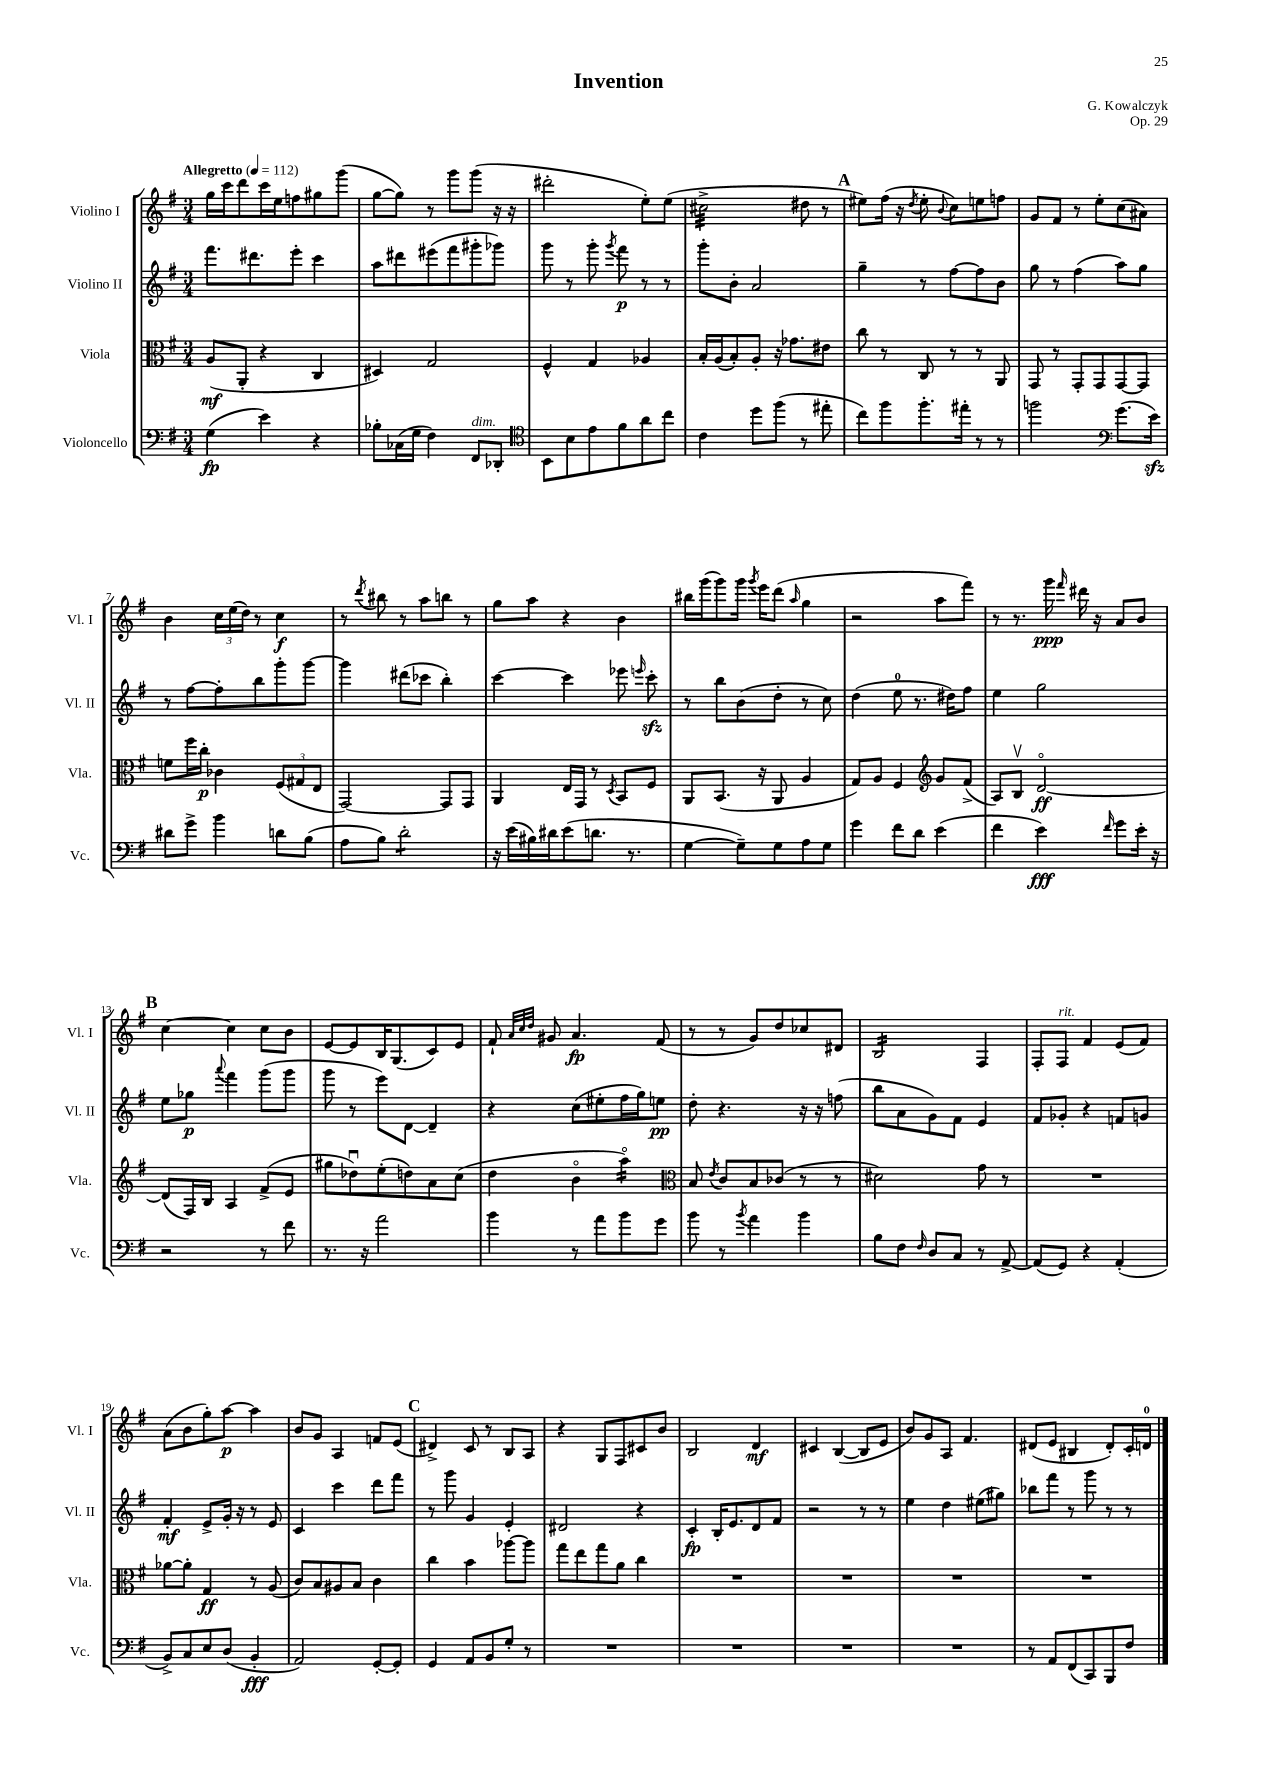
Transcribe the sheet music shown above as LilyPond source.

\header { title = "Invention" composer = "G. Kowalczyk" opus = "Op. 29" }
<<
\new StaffGroup <<
\new Staff = "s0" \with { instrumentName = "Violino I" shortInstrumentName = "Vl. I" } {
    \clef treble \key g \major \numericTimeSignature \time 3/4 \tempo "Allegretto" 4 = 112
    \autoBeamOff g''16[ c'''16 d'''8 c'''16 e''16 f''8 gis''8 g'''8]( |
    g''8[~ g''8]) r8 g'''8[ g'''8]( r16 r16 |
    dis'''2-. e''8[-.) e''8]( |
    cis''2:32-> dis''8 r8 |
    \mark \markup { \bold "A" } eis''8[) fis''16]( r16 \acciaccatura { d''8 } eis''8-. \appoggiatura { b'8 } c''8[) e''8 f''8] |
    g'8[ fis'8] r8 e''8[-. c''8( ais'8]) |
    b'4 \tuplet 3/2 { c''16[ e''16( d''16]) } r8 c''4\f |
    r8 \acciaccatura { d'''8 } bis''8 r8 a''8[ b''8] r8 |
    g''8[ a''8] r4 b'4 |
    bis''16[ g'''16( g'''8) g'''16] \acciaccatura { g'''8 } e'''16[ d'''8]( \grace { a''16 } g''4 |
    r2 a''8[ fis'''8]) |
    r8 r8. g'''16\ppp \grace { fis'''16 } dis'''16 r16 a'8[ b'8] |
    \mark \markup { \bold "B" } c''4~ c''4 c''8[ b'8] |
    e'8[~ e'8 b16 g8.( c'8) e'8] |
    fis'8-! \grace { a'32[ c''32 d''32] } gis'8 a'4.\fp fis'8( |
    r8 r8 g'8[) d''8 ces''8 dis'8] |
    b2:16 fis4 |
    fis8[-. fis8]^\markup { \italic "rit." } fis'4 e'8[( fis'8]) |
    a'8[( b'8 g''8-.) a''8]~\p a''4 |
    b'8[ g'8] a4 f'8[ e'8]( |
    \mark \markup { \bold "C" } dis'4->) c'8 r8 b8[ a8] |
    r4 g8[ fis8 cis'8 b'8] |
    b2 d'4\mf |
    cis'4 b4~( b8[ e'8] |
    b'8[) g'8 a8] fis'4. |
    dis'8[( e'8] bis4 dis'8[-.) c'16-. d'16]-0 \bar "|." |
}
\new Staff = "s1" \with { instrumentName = "Violino II" shortInstrumentName = "Vl. II" } {
    \clef treble \key g \major \numericTimeSignature \time 3/4
    \autoBeamOff fis'''8.[ dis'''8. e'''8]-. c'''4 |
    a''8[ dis'''8 eis'''8( fis'''8 gis'''8-. ges'''8]) |
    g'''8 r8 g'''8-. \acciaccatura { g'''8 } fis'''8\p r8 r8 |
    g'''8[-. b'8]-. a'2 |
    \mark \markup { \bold "A" } g''4-- r8 fis''8[~ fis''8 b'8] |
    g''8 r8 fis''4( a''8[) g''8] |
    r8 fis''8[~ fis''8-. b''8 g'''8-. g'''8]~ |
    g'''4 dis'''8[( ces'''8] b''4-.) |
    c'''4~ c'''4 ees'''8 \grace { e'''16 } c'''8-.\sfz |
    r8 b''8[ b'8( d''8]-. r8 c''8) |
    d''4( e''8-0 r8. dis''16[) fis''8] |
    e''4 g''2 |
    \mark \markup { \bold "B" } e''8[ ges''8]\p \appoggiatura { a'''8 } fis'''4 g'''8[( g'''8] |
    g'''8 r8 e'''8[) d'8]~ d'4-- |
    r4 c''8[( eis''8-. fis''16 g''16) e''8]\pp |
    d''8-. r4. r16 r16 f''8( |
    b''8[ a'8 g'8) fis'8] e'4 |
    fis'8[ ges'8]-. r4 f'8[ g'8] |
    fis'4-.\mf e'8[-> g'16]-. r16 r8 e'8 |
    c'4 c'''4 d'''8[ fis'''8] |
    \mark \markup { \bold "C" } r8 g'''8 g'4 e'4-. |
    dis'2 r4 |
    c'4-.\fp b16[-. e'8. d'8 fis'8] |
    r2 r8 r8 |
    e''4 d''4 eis''8[( gis''8]) |
    bes''8[ fis'''8] r8 g'''8 r8 r8 \bar "|." |
}
\new Staff = "s2" \with { instrumentName = "Viola" shortInstrumentName = "Vla." } {
    \clef alto \key g \major \numericTimeSignature \time 3/4
    \autoBeamOff a8[\mf( a,8]-. r4 c4 |
    dis4) g2 |
    fis4-^ g4 aes4 |
    b16[-. a16( b8-.) a8]-. r16 ges'8.[ eis'8] |
    \mark \markup { \bold "A" } c''8 r8 c8 r8 r8 a,8 |
    g,8 r8 g,8[-. g,8 g,8~ g,8] |
    f'8[ fis''16 c''16]-.\p ces'4 \tuplet 3/2 { fis8[( gis8 e8] } |
    g,2~) g,8[ g,8] |
    a,4 e16[ g,16] r8 \acciaccatura { d8 } b,8[ fis8] |
    a,8[ b,8.]( r16 a,8 a4 |
    g8[) a8] fis4 \clef treble g'8[ fis'8]->( |
    a8[) b8]\upbow d'2~\flageolet\ff |
    \mark \markup { \bold "B" } d'8[( fis16) b16] a4 fis'8[->( e'8] |
    gis''8[ des''8\downbow) e''8-.( d''8) a'8 c''8]( |
    d''4 b'4\flageolet a''4:16\flageolet) |
    \clef alto b8 \acciaccatura { e'8 } c'8[ b8 ces'8]( r8 r8 |
    dis'2) g'8 r8 |
    R2. |
    aes'8[~ aes'8]-. g4\ff r8 a8( |
    c'8[) b8 ais8 b8] c'4 |
    \mark \markup { \bold "C" } c''4 b'4 aes''8[~ aes''8] |
    g''8[ e''8 g''8 a'8] c''4 |
    R2. |
    R2. |
    R2. |
    R2. \bar "|." |
}
\new Staff = "s3" \with { instrumentName = "Violoncello" shortInstrumentName = "Vc." } {
    \clef bass \key g \major \numericTimeSignature \time 3/4
    \autoBeamOff g4\fp( e'4) r4 |
    bes8[-. ces16( g16] fis4) fis,8[^\markup { \italic "dim." } des,8]-. |
    \clef tenor b,8[ b8 e'8 fis'8 a'8 c''8] |
    c'4 d''8[ fis''8]( r8 eis''8-. |
    \mark \markup { \bold "A" } c''8[) fis''8 fis''8.-. eis''16]-. r8 r8 |
    f''2 \clef bass g'8.[( e'16]\sfz) |
    dis'8[ g'8]-> b'4 d'8[ b8]( |
    a8[ b8]) d'2:8-. |
    r16 e'16[( bis16) dis'16 e'8( d'8.] r8. |
    g4~ g8[--) g8 a8 g8] |
    g'4 fis'8[ d'8] e'4( |
    fis'4 e'4\fff) \grace { fis'16 } g'8[ e'16]-. r16 |
    \mark \markup { \bold "B" } r2 r8 fis'8 |
    r8. r16 a'2 |
    b'4 r8 a'8[ b'8 g'8] |
    b'8 r8 \acciaccatura { b'8 } a'4 b'4 |
    b8[ fis8] \grace { fis16 } d8[ c8] r8 a,8~-> |
    a,8[( g,8]) r4 a,4-.( |
    b,8[->) c8 e8 d8]( b,4-.\fff |
    a,2) g,8[~-. g,8]-. |
    \mark \markup { \bold "C" } g,4 a,8[ b,8 g8]-. r8 |
    R2. |
    R2. |
    R2. |
    R2. |
    r8 a,8[ fis,8( c,8) b,,8 fis8] \bar "|." |
}
>>
>>
